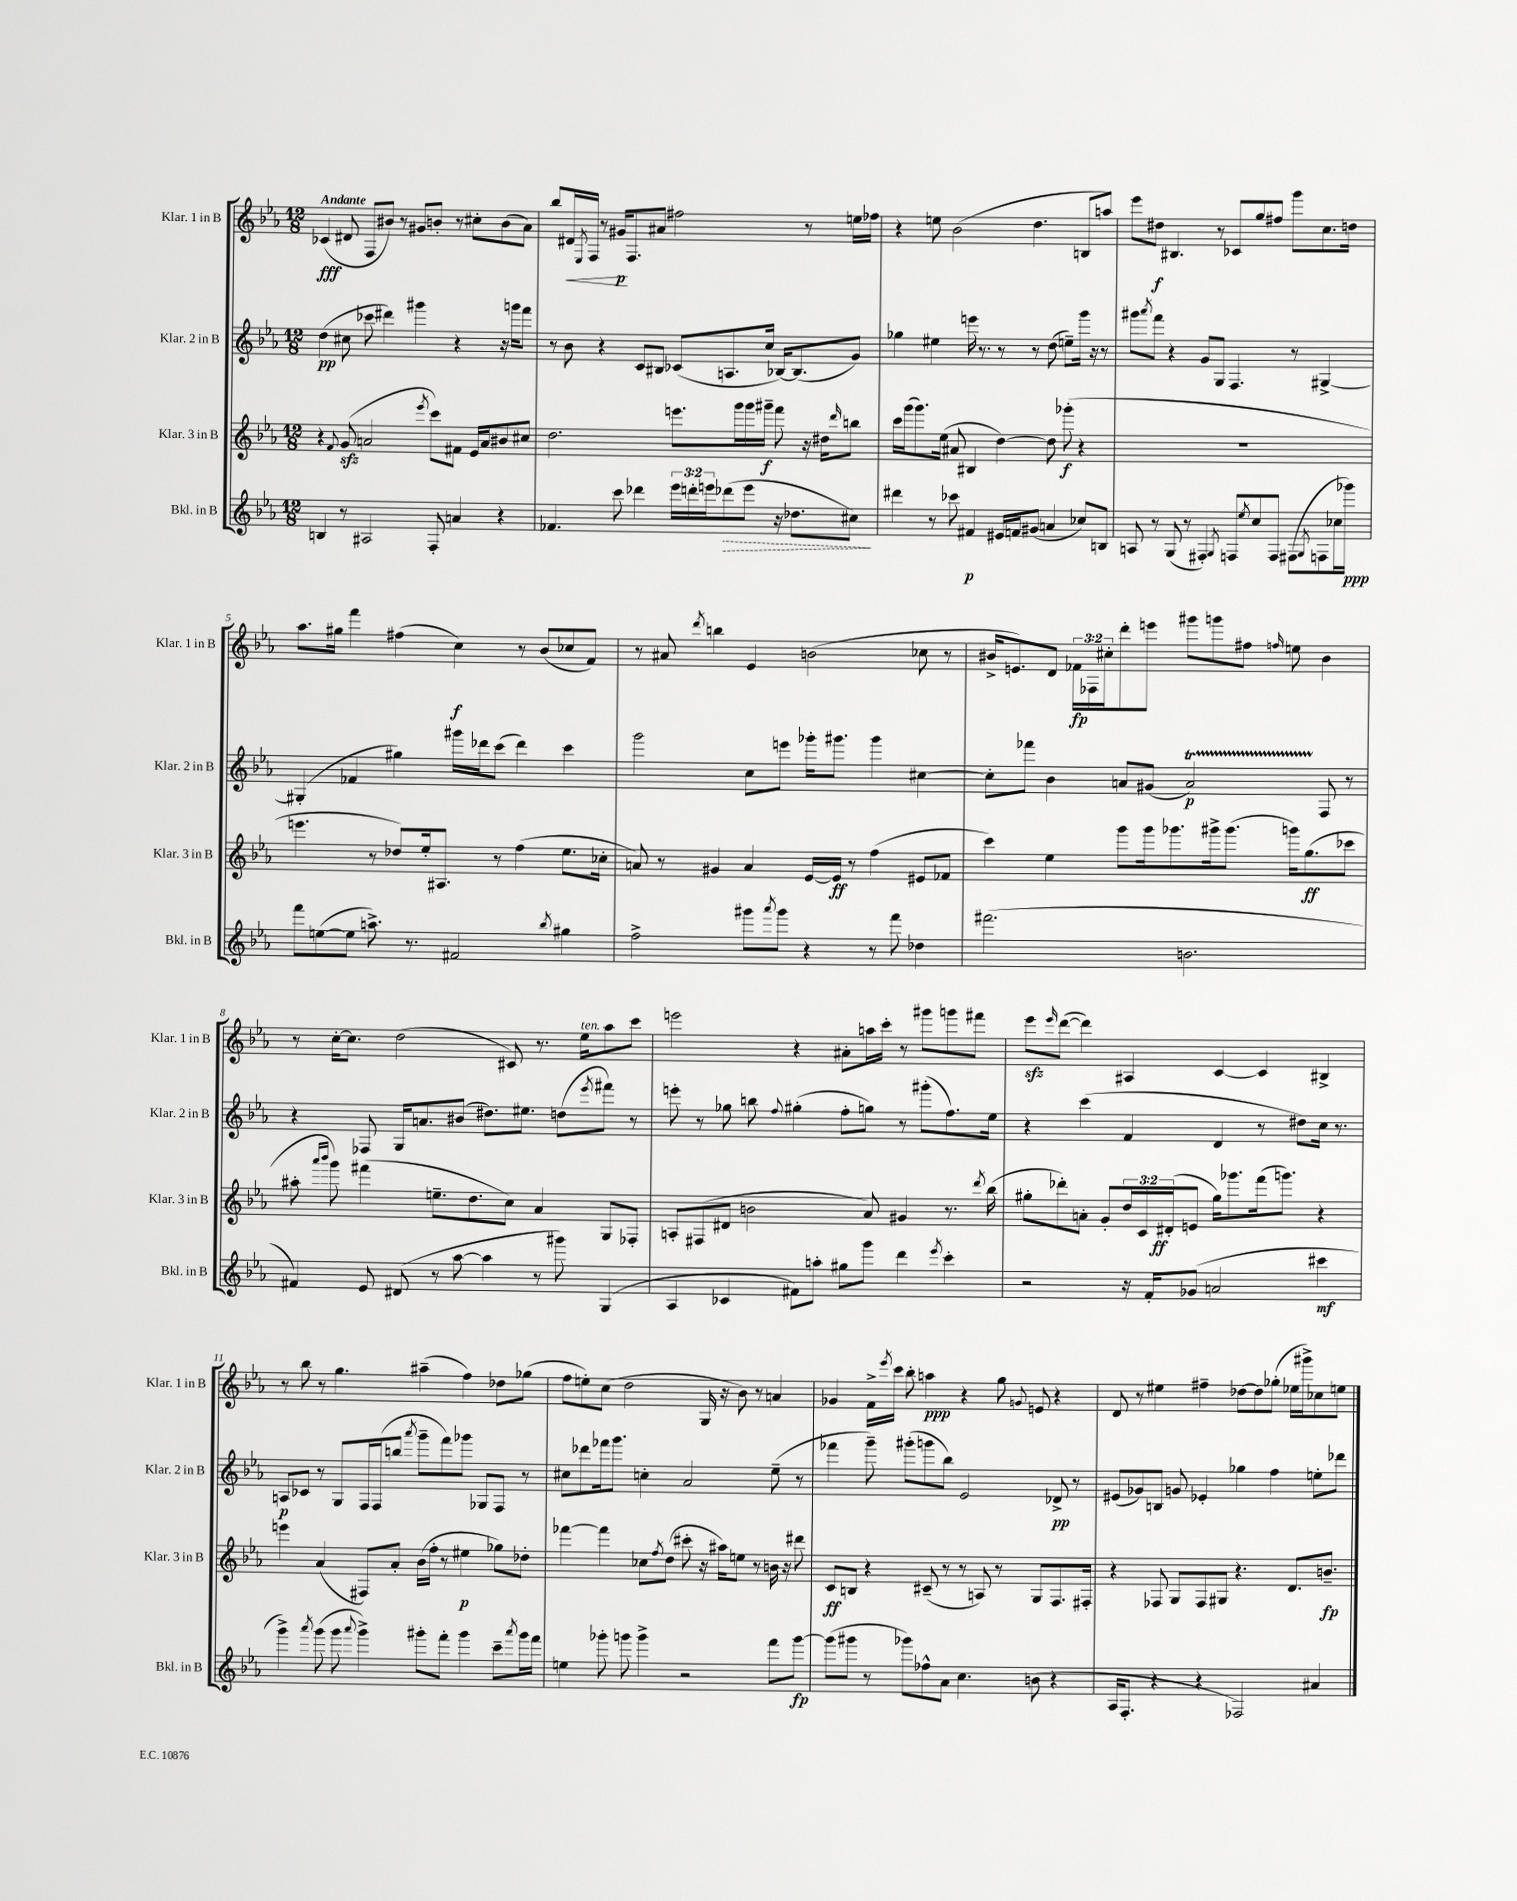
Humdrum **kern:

**kern	**dynam	**kern	**dynam	**kern	**dynam	**kern	**dynam
*part4	*part4	*part3	*part3	*part2	*part2	*part1	*part1
*staff4	*staff4	*staff3	*staff3	*staff2	*staff2	*staff1	*staff1
*I"Bkl. in B	*	*I"Klar. 3 in B	*	*I"Klar. 2 in B	*	*I"Klar. 1 in B	*
*I'Bkl. in B	*	*I'Klar. 3 in B	*	*I'Klar. 2 in B	*	*I'Klar. 1 in B	*
*clefG2	*	*clefG2	*	*clefG2	*	*clefG2	*
*k[b-e-a-]	*	*k[b-e-a-]	*	*k[b-e-a-]	*	*k[b-e-a-]	*
*M12/8	*	*M12/8	*	*M12/8	*	*M12/8	*
=1	=1	=1	=1	=1	=1	=1	=1
!	!	!	!	!	!	!LO:TX:a:B:t=Andante	!
4Bn/	.	4r	.	(4dd\	pp	(4c-X/	fff
.	.	8qqf/	.	.	.	.	.
8r	.	(8gzz/	.	8cc#X\	.	8d#X/	.
2A#X/	.	2an/	.	8ccc-X\	.	8F/L	.
.	.	.	.	4ddd#X\)	.	8b#X/J)	.
.	.	.	.	.	.	8r	.
.	.	.	.	4ggg#X\	.	8g#X/L	.
.	.	8qeee-/	.	.	.	.	.
8F'/	.	8ccc\L)	.	.	.	8bn'/J	.
4an/	.	8f#X\J	.	4r	.	8r	.
.	.	16e-/LL	.	.	.	8cc#X'\L	.
.	.	16a/J	.	.	.	.	.
4r	.	8b#X/	.	16r	.	(8b\	.
.	.	.	.	16gggn\KL	.	.	.
.	.	8cc#X/J	.	8fff\J	.	8a-\J)	.
=2	=2	=2	=2	=2	=2	=2	=2
4.f-X/	.	2.dd\	.	8r	.	8bb-/L	.
!	!	!	!	!	!	!	!LO:HP:b
.	.	.	.	8b-\	.	16d#X/L	<
.	.	.	.	.	.	8qE-/	.
.	.	.	.	.	.	16F/JJ	.
.	.	.	.	4r	.	8r	.
8ccc\	.	.	.	.	.	16g#X/KL	p
.	.	.	.	.	.	8.F/	[
4ddd-X\	.	.	.	8c/L	.	.	.
.	.	.	.	8B#X/J	.	8a#X/J	.
24eee-\LL	.	8.eeen\L	.	(8c-X/L	.	2ff#X\	.
24dddn'\	.	.	.	.	.	.	.
24eeen\J	.	.	.	.	.	.	.
!	!LO:HP:b	!	!	!	!	!	!
(8ddd-X\	>	.	.	8.An/	.	.	.
.	.	16ggg\L	.	.	.	.	.
8eee\J	.	16ggg\	.	.	.	.	.
.	.	16ggg#X~\JJ	f	16cc/Jk	.	.	.
16r	.	8fff\	.	[16B-X/KL)	.	.	.
8.dd-X\L	.	.	.	(8.B-/]	.	.	.
.	.	16r	.	.	.	8r	.
.	.	16dd#X\KL	.	.	.	.	.
.	.	16qqddd/	.	.	.	.	.
8cc#X\J)	.	8bbn\J	.	8g/J)	.	16een\LL	.
.	.	.	.	.	.	16ff-X\JJ	.
.	]	.	.	.	.	.	.
=3	=3	=3	=3	=3	=3	=3	=3
4ddd#X\	.	16ccc\LL	.	4gg-X\	.	4r	.
.	.	(16ggg\J	.	.	.	.	.
.	.	8.ggg\)	.	.	.	.	.
8r	.	.	.	4ee#X\	.	8een\	.
.	.	(16ee-\Jk	.	.	.	.	.
8ccc-X\	.	8a#X/	.	.	.	(2b-\	.
4f#X/	p	4B#X/	.	16eeen\	.	.	.
.	.	.	.	8.r	.	.	.
16e#X/LL	.	[4dd\)	.	8r	.	.	.
16fn/J	.	.	.	.	.	.	.
(8g#X/J	.	.	.	8r	.	4.dd\	.
4an/	.	8dd\]	.	(8dd\	.	.	.
.	.	(8ggg-X'\	f	8een~\L)	.	.	.
8cc-X/L)	.	4r	.	16ggg\Jk	.	8Bn/L	.
.	.	.	.	16r	.	.	.
8Bn/J	.	.	.	8r	.	8aan/J)	.
=4	=4	=4	=4	=4	=4	=4	=4
8An/	.	1.r	.	8ggg#X\L	.	8eee-\L	.
.	.	.	.	8qaaa-/	.	.	.
8r	.	.	.	8fff\J	.	8dd#X\J	f
(8G/	.	.	.	4r	.	4.B#X/	.
8r	.	.	.	.	.	.	.
4F#X'/)	.	.	.	8g/L	.	.	.
.	.	.	.	8G/J	.	8r	.
8qG/	.	.	.	.	.	.	.
8Fn/L	.	.	.	4.F/	.	8c-X/L	.
8qee-/	.	.	.	.	.	.	.
8cc/	.	.	.	.	.	8gg/	.
8F/J	.	.	.	.	.	8ff#X/J	.
(8F#X\L	.	.	.	8r	.	8ggg\L	.
8qG/	.	.	.	.	.	.	.
8Fn\	.	.	.	[4G#X^/	.	8.cc\	.
16cc-X\L	.	.	.	.	.	.	.
16ggg-X\JJ)	ppp	.	.	.	.	16ddn\Jk	.
!!LO:LB:g=z
=5	=5	=5	=5	=5	=5	=5	=5
8fff\L	.	4.eeen\	.	(4G#X'/]	.	8.aa-\L	.
([8een\	.	.	.	.	.	.	.
.	.	.	.	.	.	16gg#X\Jk	.
8ee\J]	.	.	.	4f-X/	.	4fff\	.
8.aan^\)	.	8r	.	.	.	.	.
.	.	8dd-X/L)	.	4gg#X\)	.	(4ff#X\	.
8.r	.	.	.	.	.	.	.
.	.	16ee-'/k	.	.	.	.	.
.	.	8.A#X/J	.	.	.	.	.
2f#X/	.	.	.	16ggg#X\LL	.	4cc\)	f
.	.	.	.	16ddd-X\J	.	.	.
.	.	8r	.	(8ccc\J	.	.	.
.	.	(4ff\	.	4ddd-\)	.	8r	.
.	.	.	.	.	.	(8b-/L	.
8qbb-/	.	.	.	.	.	.	.
4gg#X\	.	8.ee-\L	.	4ccc\	.	8cc-X/	.
.	.	.	.	.	.	8f/J)	.
.	.	16cc-X'\Jk	.	.	.	.	.
=6	=6	=6	=6	=6	=6	=6	=6
2ff^\	.	8an/)	.	2ggg\	.	8r	.
.	.	8r	.	.	.	8a#X/	.
.	.	.	.	.	.	8qddd/	.
.	.	4g#X/	.	.	.	4bbn\	.
8ggg#X\L	.	4a/	.	8cc\L	.	4e-/	.
8qaaa-/	.	.	.	.	.	.	.
8ggg#\J	.	.	.	8eeen\J	.	.	.
4r	.	[16e-/LL	.	16ggg-X'\KL	.	(2bn\	.
.	.	16e-/JJ]	ff	8.ggg#X\J	.	.	.
.	.	8r	.	.	.	.	.
8r	.	(4ff\	.	4ggg#\	.	.	.
8fff\	.	.	.	.	.	.	.
4dd-X\	.	8e#X/L	.	[4cc#X\	.	8cc-X\	.
.	.	8f-X/J	.	.	.	8r	.
=7	=7	=7	=7	=7	=7	=7	=7
(2.fff#X\	.	4ccc\)	.	8cc#'\L]	.	16b#X^/KL	.
.	.	.	.	.	.	8.en/)	.
.	.	.	.	8fff-X\J	.	.	.
.	.	4ee-\	.	4b-\	.	8d/J	.
.	.	.	.	.	.	24f-X\LL	fp
.	.	.	.	.	.	24F-X\	.
.	.	.	.	.	.	24cc#X'\J	.
.	.	8ggg\L	.	8an/L	.	8ddd'\	.
.	.	16ggg\k	.	(8g#X/J	.	8eeen\J	.
.	.	8.ggg-X\	.	.	.	.	.
2.bn\	.	.	.	2at/)	p	8ggg#X\L	.
.	.	16ggg#X^\k	.	.	.	8gggn\	.
.	.	(8.ggg#\J	.	.	.	.	.
.	.	.	.	.	.	8ff#X\J	.
.	.	.	.	.	.	16qqffn/	.
.	.	16gggn\KL)	.	.	.	8een\	.
.	.	(8.gg\	ff	.	.	.	.
.	.	.	.	8F/	.	4b#\	.
.	.	8ccc-X\J	.	8r	.	.	.
!!LO:LB:g=z
=8	=8	=8	=8	=8	=8	=8	=8
4f#X/)	.	8aa#X'\	.	4r	.	8r	.
.	.	16qqaaa-/LL	.	.	.	.	.
.	.	16qqbbb-/JJ	.	.	.	.	.
.	.	8ggg\)	.	.	.	[16cc'\KL	.
.	.	.	.	.	.	8.cc\J]	.
8e-/	.	(4fff#X\	.	8F-X/	.	.	.
(8d#X/	.	.	.	16G/KL	.	(2dd\	.
.	.	.	.	8.an/	.	.	.
8r	.	8.een~\L	.	.	.	.	.
[8aa-\	.	.	.	(8b#X/J	.	.	.
.	.	8.dd\	.	.	.	.	.
4aa-\]	.	.	.	8.dd#X\L)	.	.	.
.	.	8cc\J)	.	.	.	8c#X/)	.
.	.	.	.	8.ee#X\J	.	.	.
8r	.	4a-/	.	.	.	8.r	.
8ggg#X\)	.	.	.	(8ddn\L	.	.	.
!	!	!	!	!	!	!LO:TX:a:i:t=ten.	!
.	.	.	.	.	.	16ee-\KL	.
.	.	.	.	8qeee-/	.	.	.
(4G/	.	8G/L	.	8fff#X\J)	.	8aa-\	.
.	.	8F-X'/J	.	8r	.	8ccc\J	.
=9	=9	=9	=9	=9	=9	=9	=9
4A-/	.	8An'/L	.	8eeen'\	.	2eeen\	.
.	.	(8F#X/	.	8r	.	.	.
4c-X/	.	8d#X/J	.	8gg-X\	.	.	.
.	.	2bn\	.	8bbn\	.	.	.
.	.	.	.	8qqff/	.	.	.
8f#X\L)	.	.	.	(4gg#X'\	.	4r	.
8aan'\J	.	.	.	.	.	.	.
8gg#X\L	.	.	.	8ff'\L	.	8a#X'\L	.
8ggg\J	.	8a-/)	.	8ggn\J)	.	16aan\L	.
.	.	.	.	.	.	16ccc'\JJ	.
4ddd\	.	4g#X/	.	8r	.	8r	.
.	.	.	.	(8ggg#X'\L	.	8ggg#X\L	.
8qeee-/	.	.	.	.	.	.	.
4ccc'\	.	8.r	.	8.ff\)	.	8gggn\	.
.	.	.	.	.	.	8fff#X\J	.
.	.	8qddd/	.	.	.	.	.
.	.	(16bb-\	.	16ee-\Jk	.	.	.
=10	=10	=10	=10	=10	=10	=10	=10
2r	.	8gg#X'\L	.	4r	.	8eee-zz\L	.
.	.	.	.	.	.	16qqeee-/	.
.	.	8ddd-X'\)	.	.	.	([8ddd\J	.
.	.	8an'\J	.	(4ccc\	.	4ddd\])	.
.	.	8g'/L	.	.	.	.	.
16r	.	24dd/L	.	4f/	.	4A#X/	.
.	.	24c/	.	.	.	.	.
16f'/KL	.	.	.	.	.	.	.
.	.	(24d#X'/J	ff	.	.	.	.
(8g-X/J	.	8en/J	.	.	.	.	.
2an/	.	16gg#\KL)	.	4d/	.	[4c/	.
.	.	8.ggg-X\	.	.	.	.	.
.	.	(16fff\k	.	8r	.	4c/]	.
.	.	8.gggn\J)	.	.	.	.	.
.	.	.	.	8dd#X\L)	.	.	.
4ccc#X\	mf	4r	.	16cc\Jk	.	4B#X^/	.
.	.	.	.	8.r	.	.	.
!!LO:LB:g=z
=11	=11	=11	=11	=11	=11	=11	=11
4ggg^\)	.	4eeen\	.	8An/L	p	8r	.
.	.	.	.	8c-X/J	.	8bb-\	.
8qaaa-/	.	.	.	.	.	.	.
(8ggg\	.	(4a-/	.	8r	.	8r	.
8ggg\	.	.	.	8G/L	.	4.gg\	.
8qqaaa-/	.	.	.	.	.	.	.
4ggg^\)	.	8F#X/L)	.	16F/L	.	.	.
.	.	.	.	(16F/J	.	.	.
.	.	8a-'/J	.	8bbn/J	.	.	.
.	.	.	.	8qaaa-/	.	.	.
8ggg#X'\L	.	(16b-\LL	.	8ggg~\L	.	(4aa#X~\	.
.	.	16ff'\JJ	.	.	.	.	.
8fff'\J	.	8r	.	8fff\)	.	.	.
4ggg#\	.	4ee#X\	p	8ggg-X\J	.	4ff\)	.
.	.	.	.	8G-X/L	.	.	.
8ccc~\L	.	8gg-X\L)	.	8F/J	.	8dd-X\L	.
8qaaa-/	.	.	.	.	.	.	.
16ggg#\L	.	8dd-X'\J	.	8r	.	(8gg-X\J	.
16fff\JJ	.	.	.	.	.	.	.
=12	=12	=12	=12	=12	=12	=12	=12
4een\	.	[4fff-X\	.	8cc#X\L	.	8ff\L	.
.	.	.	.	8ddd-X\	.	8een'\)	.
8ggg-X'\	.	4fff-\]	.	16fff-X\k	.	(8cc\J	.
.	.	.	.	8.ggg\J	.	.	.
8gggn\	.	.	.	.	.	2dd\	.
4ggg^\	.	8cc-X\L	.	4ccn'\	.	.	.
.	.	8qff/	.	.	.	.	.
.	.	(8dd\J	.	.	.	.	.
2r	.	8ccc#X'\	.	2a-/	.	.	.
.	.	16r	.	.	.	16G/	.
.	.	16aa#X\KL)	.	.	.	16r	.
.	.	8een\J	.	.	.	8b-\)	.
.	.	8r	.	.	.	8r	.
8fff\L	.	16bn\	.	(8ee-~\	.	4an/	.
.	.	16r	.	.	.	.	.
[8ggg\J	fp	8ddd#X\	.	8r	.	.	.
=13	=13	=13	=13	=13	=13	=13	=13
(8ggg\L]	.	8c/L	ff	4fff-X\	.	4g-X/	.
8ggg#X\J	.	8Bn/J	.	.	.	.	.
8r	.	4r	.	8ggg~\)	.	16f^\LL	.
.	.	.	.	.	.	8qeee-/	.
.	.	.	.	.	.	16ccc\JJ	.
8ggg-X\L)	.	.	.	(8ggg#X'\L	.	8bb-'\	.
8ff-X^^\	.	(8c#X~/	.	8gggn\	.	4aan\	ppp
8a-\J	.	8r	.	8bb-\J)	.	.	.
4.cc\	.	8r	.	2e-/	.	4r	.
.	.	8An/)	.	.	.	.	.
.	.	8r	.	.	.	8gg\	.
.	.	.	.	.	.	8qqgn/	.
(8bn\	.	8G/L	.	.	.	8en/	.
4r	.	8.F/	.	8d-X^/	pp	4r	.
.	.	.	.	8r	.	.	.
.	.	16F#X'/Jk	.	.	.	.	.
=14	=14	=14	=14	=14	=14	=14	=14
16A-/KL	.	4r	.	(8e#X/L	.	8d/	.
8.F'/J	.	.	.	.	.	.	.
.	.	.	.	8g-X/)	.	8r	.
4r	.	8F-X/	.	8Bn/J	.	4ee#X\	.
.	.	8G/L	.	8gn/	.	.	.
4r	.	8F-/	.	4e-X'/	.	4ff#X~\	.
.	.	8G#X/J	.	.	.	.	.
2F-X/)	.	4.r	.	4gg-X\	.	[8dd-X\L	.
.	.	.	.	.	.	8dd-\]	.
.	.	.	.	4ff\	.	(8gg-X'\J	.
.	.	8.d/L	.	.	.	16ee-X\LL	.
.	.	.	.	.	.	16ggg#X^\J)	.
4a#X/	.	.	.	8een'\L	.	8cc-X\	.
.	.	8.bn~/J	fp	.	.	.	.
.	.	.	.	8ddd-X\J	.	8een\J	.
==	==	==	==	==	==	==	==
*-	*-	*-	*-	*-	*-	*-	*-
